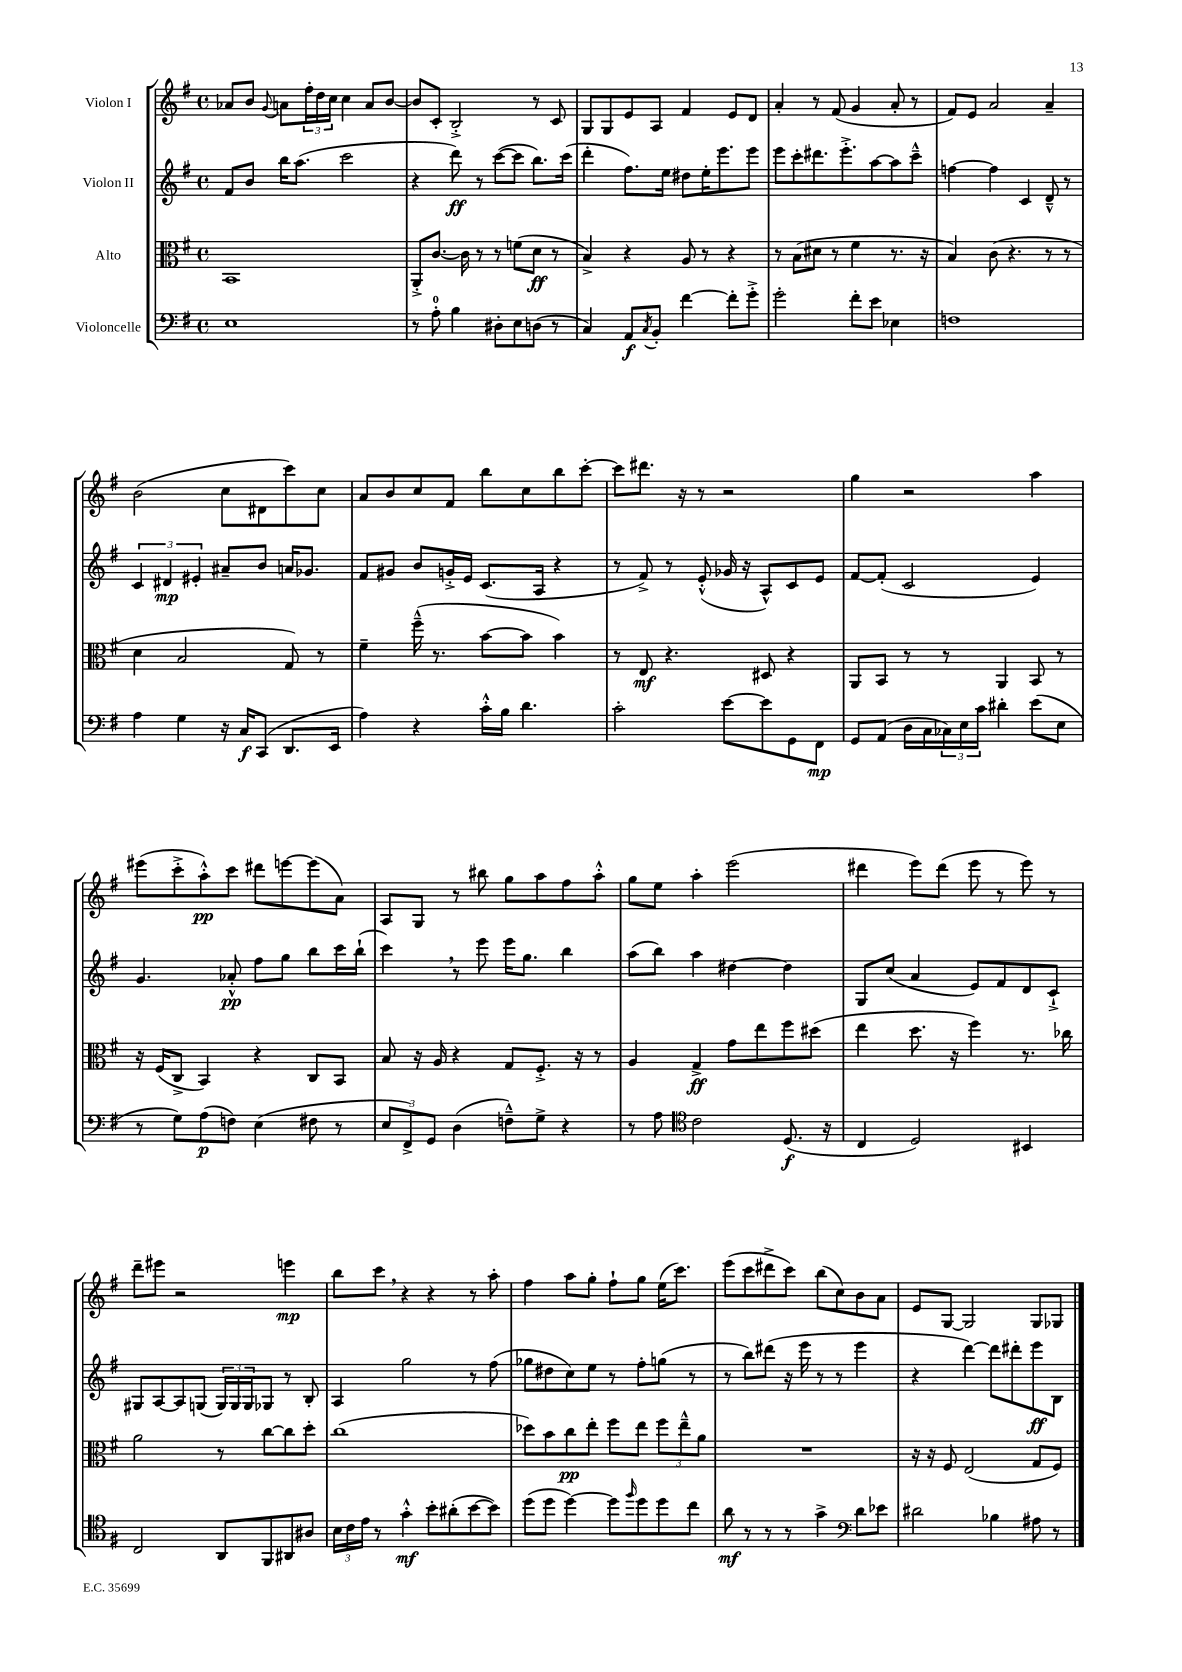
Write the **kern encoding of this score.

**kern	**kern	**kern	**kern
*staff4	*staff3	*staff2	*staff1
*clefF4	*clefC3	*clefG2	*clefG2
*k[f#]	*k[f#]	*k[f#]	*k[f#]
*M4/4	*M4/4	*M4/4	*M4/4
*met(c)	*met(c)	*met(c)	*met(c)
1E	1BB	8f#	8a-
.	.	8b	8b
.	.	.	8qqg
.	.	16bb	8a
.	.	(8.aa	.
.	.	.	24ff#'
.	.	.	24dd
.	.	.	24cc
.	.	2ccc	4cc
.	.	.	8a
.	.	.	[8b
=	=	=	=
8r	8AA'^	4r	8b]
8A'	[8.c	.	8c'
4B	.	8ddd)	2B'^
.	16c]	.	.
.	8r	8r	.
8D#'	8r	([8ccc	.
8E	(8f	8ccc]	.
(8D	8d	8.bb)	8r
8r	8r	.	8c
.	.	(16ccc	.
=	=	=	=
4C)	4B^)	4ddd'	8G
.	.	.	8G
8AA	4r	8.ff#)	8e
8qC	.	.	.
8BB'	.	.	8A
.	.	16ee	.
[4f#	8A	8dd#	4f#
.	8r	16ee'	.
.	.	8.eee	.
8f#']	4r	.	8e
8g'^	.	8eee	8d
=	=	=	=
2g'	8r	8eee	4a'
.	(8B	8ccc'	.
.	8d#	8.ddd#	8r
.	8r	.	(8f#
.	.	8.eee'^	.
8f#'	4f#	.	4g
8e	.	[8aa	.
4E-	8.r	8aa]	8a'
.	.	8ccc~^^	8r
.	16r	.	.
=	=	=	=
1F	4B)	[4ff	8f#)
.	.	.	8e
.	(8c	4ff]	2a
.	4.r	.	.
.	.	4c	.
.	8r	8d~^^	4a~
.	8r	8r	.
=	=	=	=
4A	4d	6c	(2b
.	.	6d#	.
4G	2B	.	.
.	.	6e#'	.
16r	.	8a#~	8cc
16C	.	.	.
(8CC	.	8b	8d#
8.DD	8G)	16a	8ccc)
.	.	8.g-	.
.	8r	.	8cc
16EE	.	.	.
=	=	=	=
4A)	4f#~	8f#	8a
.	.	8g#	8b
4r	(16ff#~^^	8b	8cc
.	8.r	.	.
.	.	16g'^	8f#
.	.	16e	.
16c'^^	[8b	(8.c	8bb
16B	.	.	.
4.d	8b]	.	8cc
.	.	16A	.
.	4b)	4r	8bb
.	.	.	[8ccc'
=	=	=	=
2c'	8r	8r	8ccc]
.	8E	8f#^)	8.ddd#
.	4.r	8r	.
.	.	.	16r
.	.	(8e'^^	8r
[8e	.	16g-	2r
.	.	16r	.
8e]	8D#	8A^^)	.
8GG	4r	8c	.
8FF#	.	8e	.
=	=	=	=
8GG	8AA	[8f#	4gg
(8AA	8BB	(8f#']	.
16D	8r	2c	2r
16C	.	.	.
24C-)	8r	.	.
24E	.	.	.
24c	.	.	.
4d#'	4AA	.	.
(8e	8BB	4e)	4aa
8E	8r	.	.
=	=	=	=
8r	16r	4.g	(8eee#
.	(16F#	.	.
8G)	8C^	.	8ccc'^
(8A	4BB)	.	8aa'^^)
8F)	.	8a-'^^	8ccc
(4E	4r	8ff#	8ddd#
.	.	8gg	[8eee
8F#	8C	8bb	(8eee]
8r	8BB	16ccc	8a)
.	.	(16bb`	.
=	=	=	=
12E	8B	4ccc)	8A
12FF#^)	.	.	.
.	16r	.	8G
12GG	.	.	.
.	16A	.	.
(4D	4r	8r	8r
.	.	8eee	8bb#
8F~^^)	8G	16eee	8gg
.	.	8.gg	.
8G^	8.F#'^	.	8aa
4r	.	4bb	8ff#
.	16r	.	.
.	8r	.	8aa'^^
=	=	=	=
8r	4A	(8aa	8gg
8A	.	8bb)	8ee
*clefC4	*	*	*
2c	4G^	4aa	4aa'
.	8g	[4dd#	(2eee
.	8ee	.	.
(8.D	8ff#	4dd#]	.
.	(8dd#	.	.
16r	.	.	.
=	=	=	=
4C	4ee	8G	4ddd#
.	.	(8cc	.
2D)	8.dd	4a	8eee)
.	.	.	(8ddd#
.	16r	.	.
.	4ff#)	8e)	8eee
.	.	8f#	8r
4BB#	8.r	8d	8eee)
.	.	8c`^	8r
.	16cc-	.	.
=	=	=	=
2C	2a	8G#	8ddd~
.	.	[8A	8eee#
.	.	8A]	2r
.	.	(8G	.
8AA	8r	24G)	.
.	.	24G	.
.	.	24G	.
8FF#	[8cc	8G-	.
8AA#	8cc]	8r	4eee
8A#	8dd'	8B'	.
=	=	=	=
24B	(1cc	4A	8bb
24c	.	.	.
24e	.	.	.
8r	.	.	8ccc
4g'^^	.	2gg	4r
8b'	.	.	4r
(8a#'	.	.	.
[8b	.	8r	8r
8b])	.	(8ff#	8aa'
=	=	=	=
(8dd	8dd-)	8gg-	4ff#
8dd	8b	8dd#	.
[4dd)	8cc	8cc)	8aa
.	8ee'	8ee	8gg'
8dd]	8ff#	8r	8ff#`
16qqff#	.	.	.
8dd	8ee	8ff#'	8gg
8dd	12ff#	(8gg	(16ee
.	.	.	8.ccc)
.	12ee~^^	.	.
8cc	.	8r	.
.	12a	.	.
=	=	=	=
8a	1r	8r	(8eee
8r	.	8bb)	8ccc
8r	.	(8ddd#	8ddd#^
8r	.	16r	8ccc)
.	.	16eee	.
4g^	.	8r	(8bb
.	.	8r	8cc)
*clefF4	*	*	*
8d	.	4eee	8b
8e-	.	.	8a
=	=	=	=
2d#	16r	4r	8e
.	16r	.	.
.	8F#	.	[8G
.	(2E	[4ddd)	2G]
4B-	.	8ddd]	.
.	.	8ddd#'	.
8A#	8G	8eee	8G
8r	8F#)	8B	8G-
==	==	==	==
*-	*-	*-	*-
